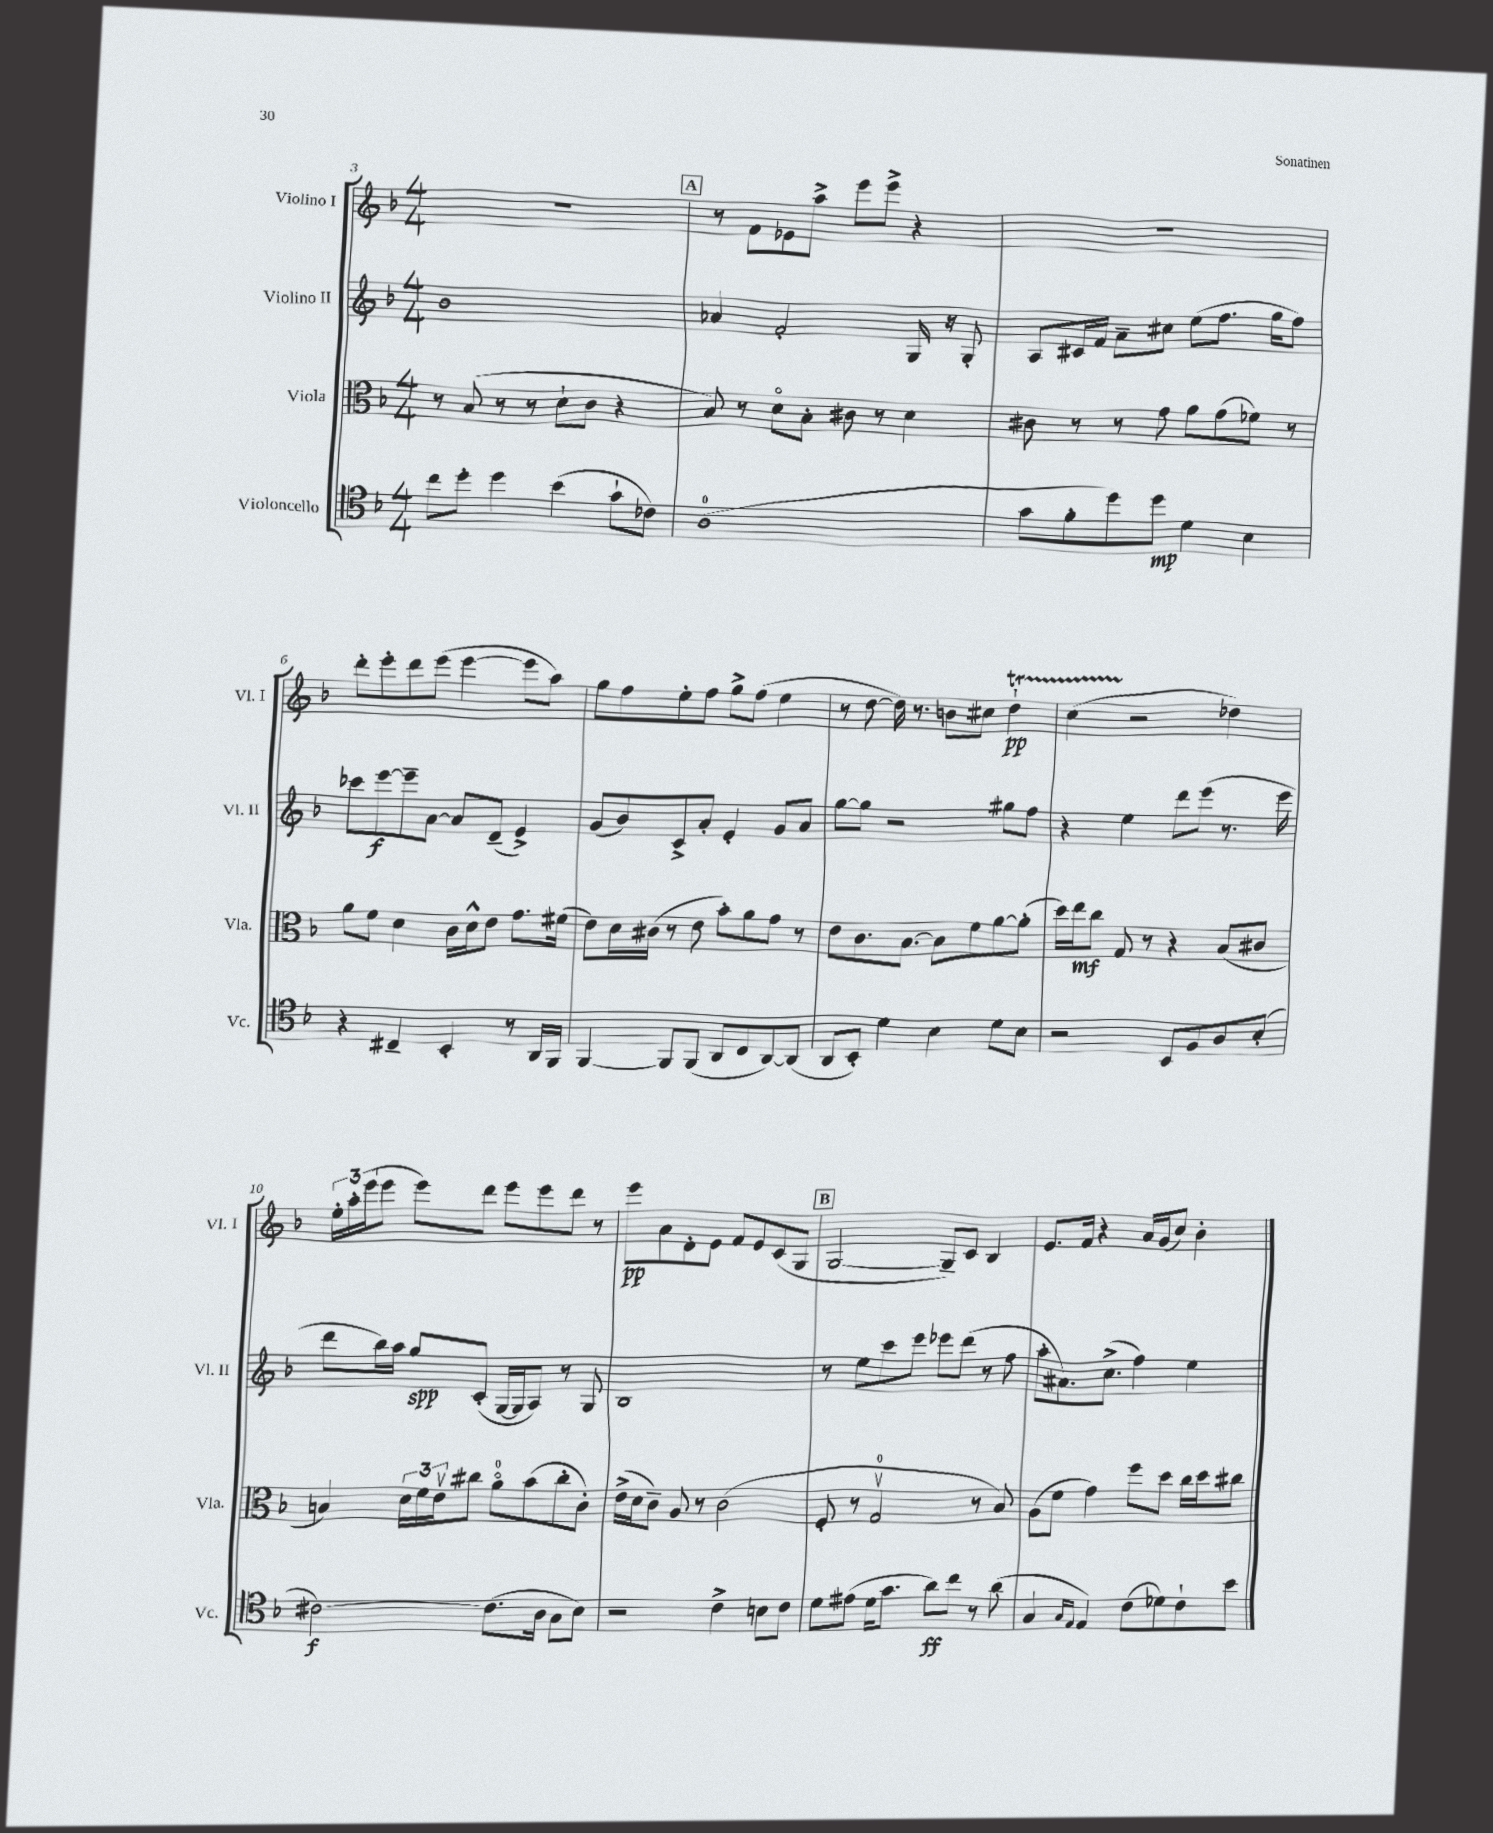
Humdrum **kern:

**kern	**dynam	**kern	**dynam	**kern	**dynam	**kern	**dynam
*part4	*part4	*part3	*part3	*part2	*part2	*part1	*part1
*staff4	*staff4	*staff3	*staff3	*staff2	*staff2	*staff1	*staff1
*I"Violoncello	*	*I"Viola	*	*I"Violino II	*	*I"Violino I	*
*I'Vc.	*	*I'Vla.	*	*I'Vl. II	*	*I'Vl. I	*
*clefC4	*	*clefC3	*	*clefG2	*	*clefG2	*
*k[b-]	*	*k[b-]	*	*k[b-]	*	*k[b-]	*
*M4/4	*	*M4/4	*	*M4/4	*	*M4/4	*
=3	=3	=3	=3	=3	=3	=3	=3
8cc\L	.	8r	.	1b-	.	1r	.
8dd'\J	.	(8B-/	.	.	.	.	.
4dd\	.	8r	.	.	.	.	.
.	.	8r	.	.	.	.	.
(4b-\	.	8d`\L	.	.	.	.	.
.	.	8c\J	.	.	.	.	.
8g`\L	.	4r	.	.	.	.	.
8c-X\J)	.	.	.	.	.	.	.
!!LO:REH:place=s1:t=A
=4	=4	=4	=4	=4	=4	=4	=4
(1A	.	8B-/)	.	4a-X/	.	8r	.
.	.	8r	.	.	.	8f\L	.
.	.	8d\L	.	2f'/	.	8e-X\	.
.	.	8B-'\J	.	.	.	8aa^\J	.
.	.	8c#X\	.	.	.	8eee\L	.
.	.	8r	.	.	.	8eee^\J	.
.	.	4d\	.	16G/	.	4r	.
.	.	.	.	16r	.	.	.
.	.	.	.	8G'/	.	.	.
=5	=5	=5	=5	=5	=5	=5	=5
8g\L	.	8c#X\	.	8A/L	.	1r	.
8f'\	.	8r	.	16c#X/L	.	.	.
.	.	.	.	16f/JJ	.	.	.
8dd\)	.	8r	.	8a~\L	.	.	.
8dd\J	mp	8g\	.	8cc#X\J	.	.	.
4d\	.	8a\L	.	(8ee\L	.	.	.
.	.	(8g\	.	8.ff\J	.	.	.
4B-\	.	8f-X\J)	.	.	.	.	.
.	.	.	.	16gg\KL	.	.	.
.	.	8r	.	8ff\J)	.	.	.
!!LO:LB:g=z
=6	=6	=6	=6	=6	=6	=6	=6
4r	.	8a\L	.	8ccc-X\L	.	8ddd'\L	.
.	.	8f\J	.	[8eee\	f	8eee'\	.
4C#X~/	.	4d\	.	8eee~\]	.	8ddd\	.
.	.	.	.	[8a\J	.	(8eee\J	.
4BB-'/	.	16c\LL	.	8a/L]	.	[4eee\	.
.	.	16d^^\J	.	.	.	.	.
.	.	8e\J	.	(8d~/J	.	.	.
8r	.	8.g\L	.	4e^/)	.	8eee\L]	.
16AA/LL	.	.	.	.	.	8aa\J)	.
16FF/JJ	.	(16f#X\Jk	.	.	.	.	.
=7	=7	=7	=7	=7	=7	=7	=7
[4FF/	.	8e\L)	.	(8g/L	.	8gg\L	.
.	.	16d\L	.	8b-/)	.	8ff\	.
.	.	(16c#X\JJ	.	.	.	.	.
8FF/L]	.	8r	.	8c^/	.	8ee'\	.
(8FF/J	.	8e\	.	8a'/J	.	8ff\J	.
8AA/L	.	8b-'\L)	.	4e'/	.	8gg^\L	.
8C/	.	8a\	.	.	.	(8ff\J	.
[8AA/)	.	8g\J	.	8g/L	.	4ee\	.
(8AA/J]	.	8r	.	8a/J	.	.	.
=8	=8	=8	=8	=8	=8	=8	=8
8AA/L	.	8e\L	.	[8gg\L	.	8r	.
8BB-'/J)	.	8.c\	.	8gg\J]	.	[8dd\	.
4d\	.	.	.	2r	.	16dd\])	.
.	.	[8.B-\J	.	.	.	8.r	.
4B-\	.	8B-\L]	.	.	.	8bn\L	.
.	.	8f\	.	.	.	8cc#X\J	.
8d\L	.	[8a\	.	8gg#X\L	.	4ddT`\	pp
8B-\J	.	(8a'\J]	.	8ff\J	.	.	.
=9	=9	=9	=9	=9	=9	=9	=9
2r	.	16dd\LL)	.	4r	.	(4ccTTT\	.
.	.	16ee\J	mf	.	.	.	.
.	.	8cc\J	.	.	.	.	.
.	.	8G/	.	4ee\	.	2r	.
.	.	8r	.	.	.	.	.
8BB-/L	.	4r	.	8ddd\L	.	.	.
8F/	.	.	.	(8eee\J	.	.	.
8A/	.	(8B-/L	.	8.r	.	4dd-X\)	.
(8B-'/J	.	8c#X/J	.	.	.	.	.
.	.	.	.	16eee\	.	.	.
!!LO:LB:g=z
=10	=10	=10	=10	=10	=10	=10	=10
[2c#X\)	f	4Bn/)	.	8ddd\L	.	24ee'\LL	.
.	.	.	.	.	.	24aa'\	.
.	.	.	.	.	.	(24eee\J	.
.	.	.	.	16bb-\L)	.	8eee\J	.
.	.	.	.	16aa\JJ	.	.	.
.	.	24d\LL	.	8gg/L	spp	8eee\L)	.
.	.	24f\	.	.	.	.	.
.	.	24ev\J	.	.	.	.	.
.	.	8cc#X\J	.	(8c'/J	.	8ddd\J	.
(8.c#\L]	.	8a\L	.	[16G/LL	.	8eee\L	.
.	.	.	.	16G/J]	.	.	.
.	.	(8b-\	.	8A/J)	.	8eee\	.
16A\Jk	.	.	.	.	.	.	.
8G\L	.	8cc#'\	.	8r	.	8ddd\J	.
8B-\J)	.	8c'\J)	.	8G/	.	8r	.
=11	=11	=11	=11	=11	=11	=11	=11
2r	.	(16e^\LL	.	1B-	.	8eee\L	pp
.	.	16d\J	.	.	.	.	.
.	.	8c~\J)	.	.	.	8a\	.
.	.	8A/	.	.	.	8d'\	.
.	.	8r	.	.	.	8e\J	.
4c^\	.	(2c\	.	.	.	8f/L	.
.	.	.	.	.	.	8e/	.
8Bn\L	.	.	.	.	.	(8c/	.
8c\J	.	.	.	.	.	8G/J	.
!!LO:REH:place=s1:t=B
=12	=12	=12	=12	=12	=12	=12	=12
8d\L	.	8F'/	.	8r	.	[2G/	.
(8e#X\J	.	8r	.	8ee\L	.	.	.
16d\KL	.	2Gv/	.	8ccc\	.	.	.
8.g\J	.	.	.	.	.	.	.
.	.	.	.	8eee\J	.	.	.
8a\L)	ff	.	.	8eee-X\L	.	8G~/L])	.
8cc\J	.	.	.	(8ddd\J	.	8c/J	.
8r	.	8r	.	8r	.	4B-/	.
(8a\	.	8B-/)	.	8ff\	.	.	.
=13	=13	=13	=13	=13	=13	=13	=13
4G/	.	(8A\L	.	8aa'\L	.	8.e/L	.
.	.	8f\J	.	8.a#X\)	.	.	.
.	.	.	.	.	.	16f/Jk	.
16qqG/LL	.	.	.	.	.	.	.
16qqE/JJ	.	.	.	.	.	.	.
4E/)	.	4g\)	.	.	.	4r	.
.	.	.	.	(8.cc^\J	.	.	.
(8c\L	.	8ff\L	.	4ff\)	.	16a/LL	.
.	.	.	.	.	.	(16g/J	.
8d-X\)	.	8dd\J	.	.	.	8cc/J)	.
8c`\	.	16cc\LL	.	4ee\	.	4b-'\	.
.	.	16dd\J	.	.	.	.	.
8b-\J	.	8cc#X\J	.	.	.	.	.
==	==	==	==	==	==	==	==
*-	*-	*-	*-	*-	*-	*-	*-
